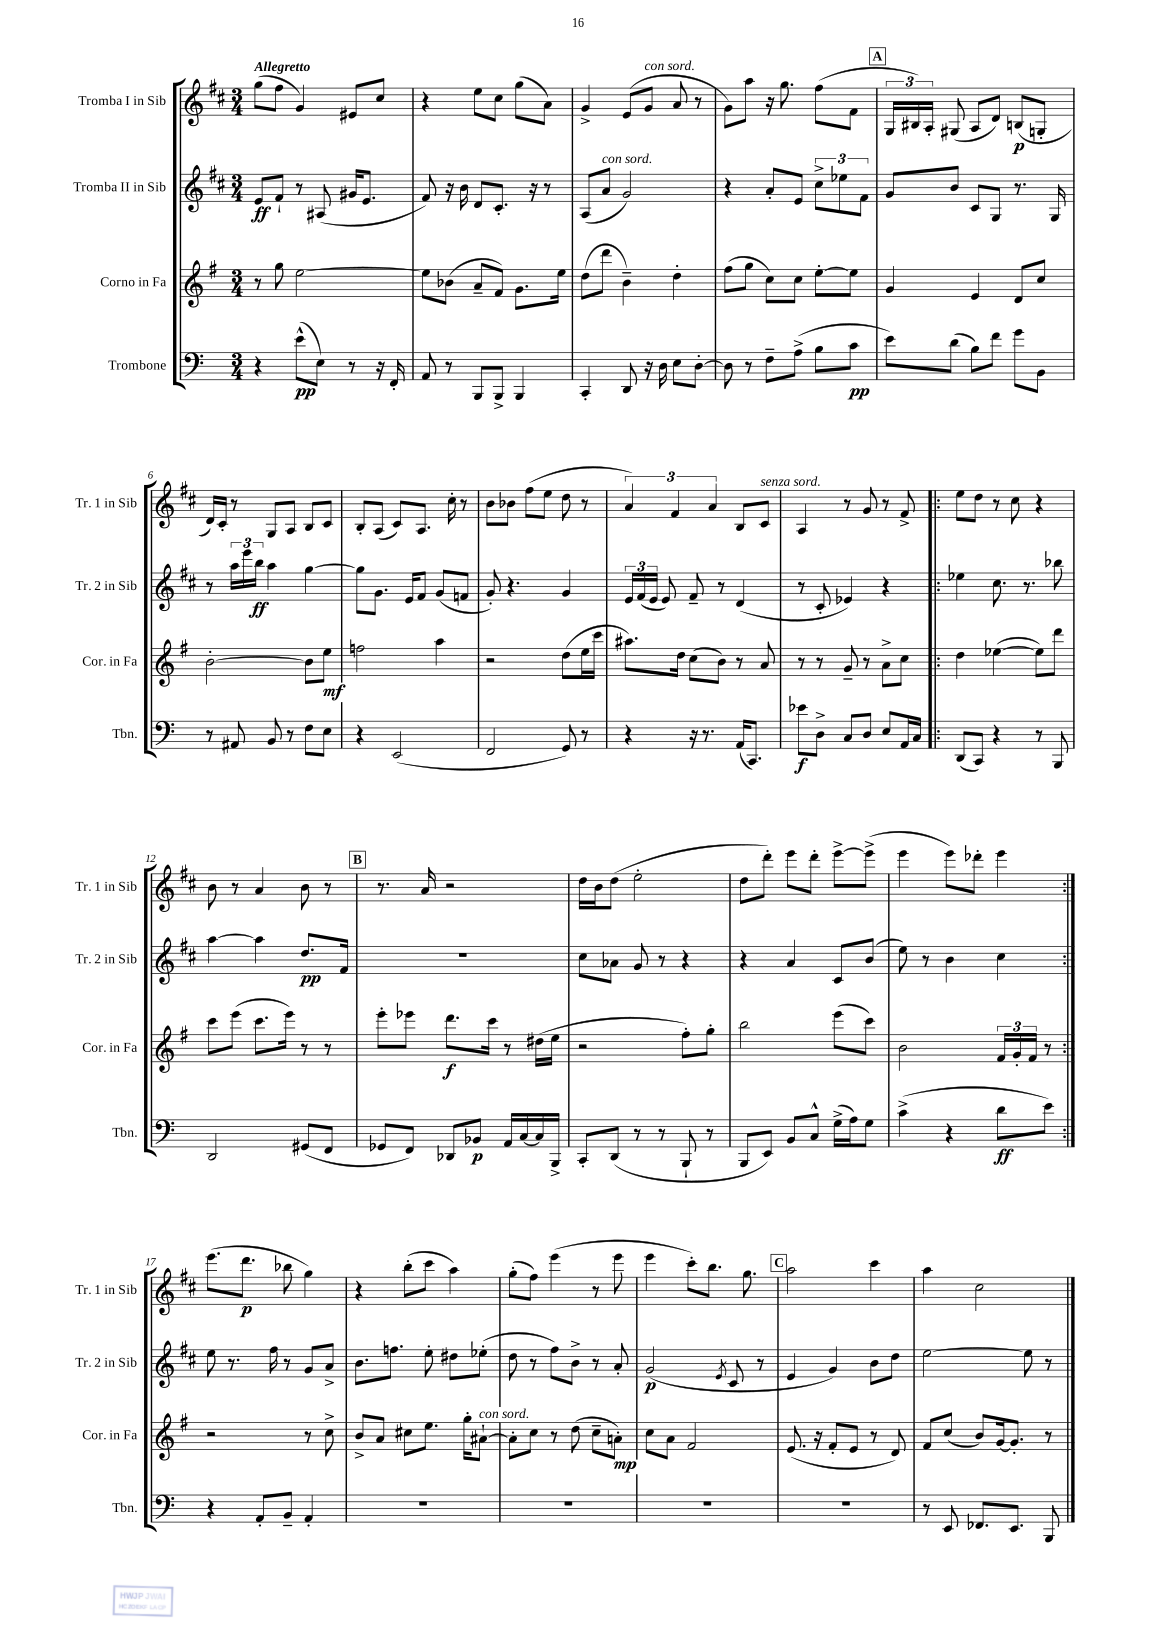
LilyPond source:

<<
\new StaffGroup <<
\new Staff = "s0" \with { instrumentName = "Tromba I in Sib" shortInstrumentName = "Tr. 1 in Sib" } {
    \clef treble \key d \major \numericTimeSignature \time 3/4 \tempo "Allegretto"
    \autoBeamOff g''8[( fis''8] g'4) eis'8[ cis''8] |
    r4 e''8[ cis''8] g''8[( a'8]) |
    g'4-> e'8[( g'8]^\markup { \italic "con sord." } a'8 r8 |
    g'8[) a''8] r16 g''8. fis''8[( fis'8] |
    \mark \markup { \box "A" } \tuplet 3/2 { g16[ bis16) a16]-. } gis8( a8[ d'8]) b8[\p( g8]-. |
    d'16[) cis'16]-. r8 g8[ a8] b8[ cis'8] |
    b8[-. a8]( cis'8[) a8.] cis''16-. r8 |
    b'8[ bes'8] fis''8[( e''8] d''8 r8 |
    \tuplet 3/2 { a'4) fis'4 a'4 } b8[ cis'8]^\markup { \italic "senza sord." } |
    a4 r8 g'8 r8 fis'8-> |
    \repeat volta 2 { e''8[ d''8] r8 cis''8 r4 |
    b'8 r8 a'4 b'8 r8 |
    \mark \markup { \box "B" } r8. a'16 r2 |
    d''16[ b'16 d''8]( e''2-. |
    d''8[ d'''8]-.) e'''8[ d'''8]-. e'''8[~-> e'''8]->( |
    e'''4 e'''8[) des'''8]-. e'''4 | }
    e'''8.[( d'''8.]\p bes''8 g''4) |
    r4 b''8[-.( cis'''8] a''4) |
    g''8[-.( fis''8]) e'''4( r8 e'''8 |
    e'''4 cis'''8[-.) b''8.] g''8. |
    \mark \markup { \box "C" } a''2 cis'''4 |
    a''4 cis''2 \bar "|." |
}
\new Staff = "s1" \with { instrumentName = "Tromba II in Sib" shortInstrumentName = "Tr. 2 in Sib" } {
    \clef treble \key d \major \numericTimeSignature \time 3/4
    \autoBeamOff e'8[\ff fis'8]-! r8 ais8( gis'16[ e'8.] |
    fis'8) r16 b'16 d'8[ cis'8.]-. r16 r8 |
    a8[( a'8]^\markup { \italic "con sord." } g'2) |
    r4 a'8[-. e'8] \tuplet 3/2 { cis''8[-> ees''8 fis'8] } |
    \mark \markup { \box "A" } g'8[ b'8] cis'8[ g8] r8. g16 |
    r8 \tuplet 3/2 { a''16[ e'''16 b''16]\ff } a''4 g''4~ |
    g''8[ g'8.] e'16[ fis'8] g'8[( f'8] |
    g'8-.) r4. g'4 |
    \tuplet 3/2 { e'16[ fis'16( e'16] } e'8) fis'8-- r8 d'4( |
    r8 cis'8-. ees'4) r4 |
    \repeat volta 2 { ees''4 cis''8. r8. bes''8 |
    a''4~ a''4 d''8.[\pp fis'16] |
    \mark \markup { \box "B" } R2. |
    cis''8[ aes'8] g'8 r8 r4 |
    r4 a'4 cis'8[ b'8]( |
    e''8) r8 b'4 cis''4 | }
    e''8 r8. fis''16 r8 g'8[ a'8]-> |
    b'8.[ f''8.] e''8-. dis''8[ ees''8]-.( |
    d''8 r8 fis''8[) b'8]-> r8 a'8-. |
    g'2\p( \acciaccatura { e'8 } cis'8 r8 |
    \mark \markup { \box "C" } e'4 g'4) b'8[ d''8] |
    e''2~ e''8 r8 \bar "|." |
}
\new Staff = "s2" \with { instrumentName = "Corno in Fa" shortInstrumentName = "Cor. in Fa" } {
    \clef treble \key g \major \numericTimeSignature \time 3/4
    \autoBeamOff r8 g''8 e''2~ |
    e''8[ bes'8]( a'8[-- fis'8]) g'8.[ e''16] |
    d''8[( d'''8] b'4--) d''4-. |
    fis''8[( g''8] c''8[) c''8] e''8[~-. e''8] |
    \mark \markup { \box "A" } g'4 e'4 d'8[ c''8] |
    b'2~-. b'8[ e''8]\mf |
    f''2 a''4 |
    r2 d''8[( e''16 c'''16] |
    ais''8.[) d''16] c''8[( b'8]) r8 a'8 |
    r8 r8 g'8-- r8 a'8[-> c''8] |
    \repeat volta 2 { d''4 ees''4~( ees''8[) d'''8] |
    c'''8[ e'''8]( c'''8.[ e'''16]) r8 r8 |
    \mark \markup { \box "B" } e'''8[-. ees'''8] d'''8.[\f c'''16] r8 dis''16[( e''16] |
    r2 fis''8[-.) g''8]-. |
    b''2 e'''8[( c'''8]) |
    b'2 \tuplet 3/2 { fis'16[ g'16-. fis'16] } r8 | }
    r2 r8 c''8-> |
    b'8[-> a'8] cis''8[ e''8.] g''16[-. ais'8]~-!^\markup { \italic "con sord." } |
    ais'8[-. c''8] r8 d''8( c''8[-- a'8]-.\mp) |
    c''8[ a'8] fis'2 |
    \mark \markup { \box "C" } e'8.( r16 fis'8[-. e'8] r8 d'8) |
    fis'8[ c''8]( b'8[) g'16~ g'8.]-. r8 \bar "|." |
}
\new Staff = "s3" \with { instrumentName = "Trombone" shortInstrumentName = "Tbn." } {
    \clef bass \key c \major \numericTimeSignature \time 3/4
    \autoBeamOff r4 e'8[-^\pp( e8]) r8 r16 f,16-. |
    a,8 r8 b,,8[ b,,8]-> b,,4 |
    c,4-. d,8 r16 d16 e8[ d8]~-. |
    d8 r8 f8[-- a8]->( b8[ c'8]\pp |
    \mark \markup { \box "A" } e'8[) d'8]( b8[) f'8] g'8[ b,8] |
    r8 ais,8 b,8 r8 f8[ e8] |
    r4 e,2( |
    f,2 g,8) r8 |
    r4 r16 r8. a,16[( c,8.]) |
    ees'8[\f d8]-> c8[ d8] e8[ a,16 c16] |
    \repeat volta 2 { d,8[( c,8]) r4 r8 b,,8 |
    d,2 gis,8[( f,8] |
    \mark \markup { \box "B" } ges,8[ f,8]) des,8[ bes,8]\p a,16[ c16~ c16 b,,16]-> |
    c,8[-. d,8]( r8 r8 b,,8-! r8 |
    b,,8[ e,8]) b,8[ c8]-^ g16[->( a16) g8] |
    c'4->( r4 d'8[\ff e'8]) | }
    r4 a,8[-. b,8]-- a,4-. |
    R2. |
    R2. |
    R2. |
    \mark \markup { \box "C" } R2. |
    r8 e,8 fes,8.[ e,8.] b,,8 \bar "|." |
}
>>
>>
